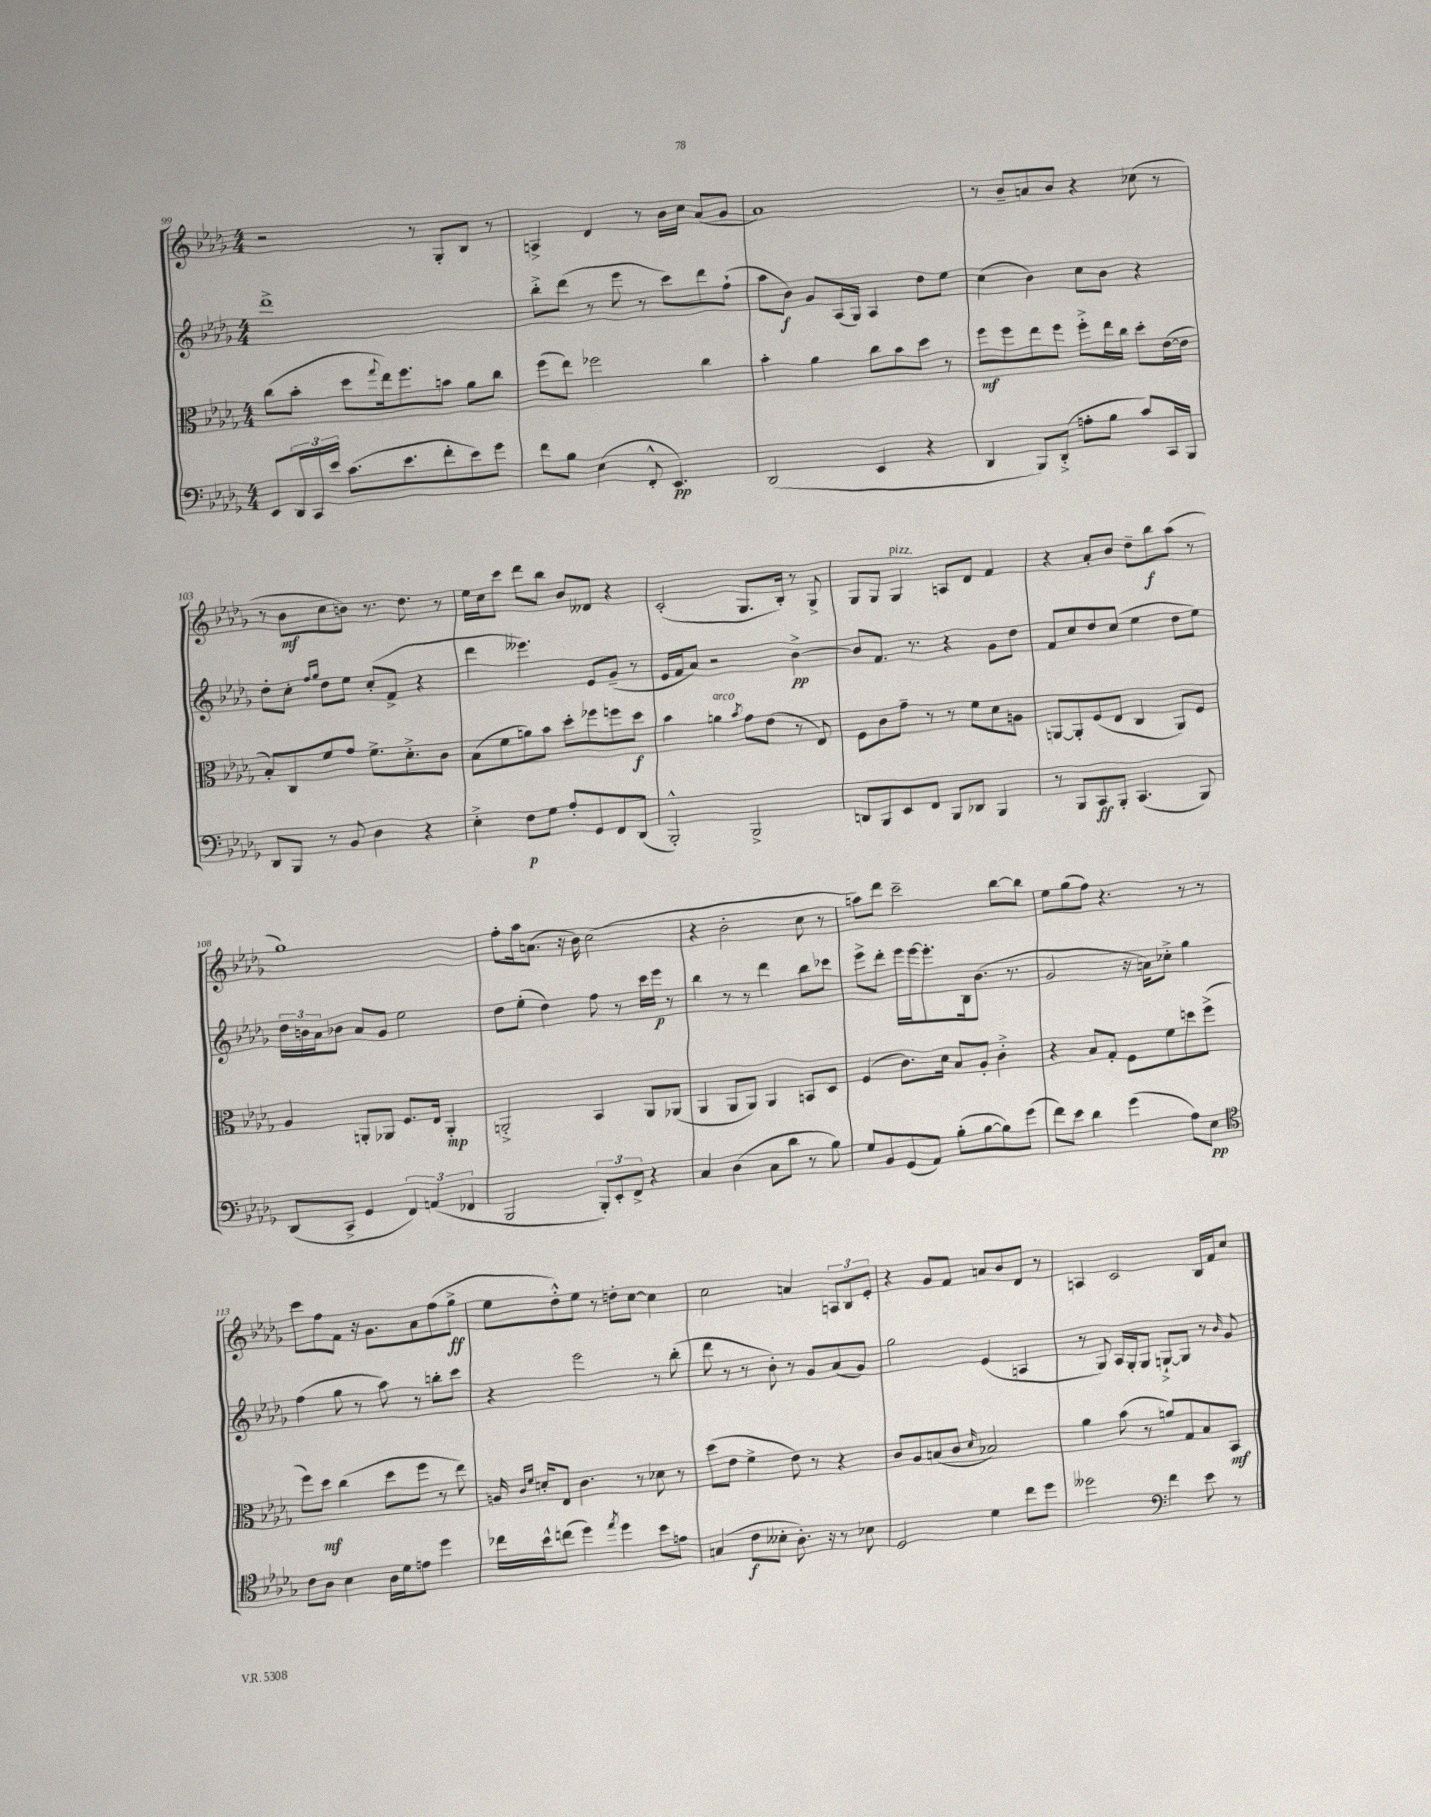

**kern	**dynam	**kern	**dynam	**kern	**dynam	**kern	**dynam
*part4	*part4	*part3	*part3	*part2	*part2	*part1	*part1
*staff4	*staff4	*staff3	*staff3	*staff2	*staff2	*staff1	*staff1
*clefF4	*	*clefC3	*	*clefG2	*	*clefG2	*
*k[b-e-a-d-g-]	*	*k[b-e-a-d-g-]	*	*k[b-e-a-d-g-]	*	*k[b-e-a-d-g-]	*
*M4/4	*	*M4/4	*	*M4/4	*	*M4/4	*
=99	=99	=99	=99	=99	=99	=99	=99
8EE-/L	.	(8cc\L	.	1ddd-^	.	2r	.
24DD-/L	.	8b-'\J	.	.	.	.	.
24CC/	.	.	.	.	.	.	.
24e-/JJ	.	.	.	.	.	.	.
(8.c\L	.	8dd-\L	.	.	.	.	.
.	.	8qqgg-/	.	.	.	.	.
.	.	16ee-\k)	.	.	.	.	.
8.e-\	.	8.ff\	.	.	.	.	.
.	.	.	.	.	.	8r	.
8f'\	.	8bn\J	.	.	.	8G-'/L	.
8e-\)	.	8a-\L	.	.	.	8B-/J	.
8g-\J	.	8cc\J	.	.	.	8r	.
=100	=100	=100	=100	=100	=100	=100	=100
8f\L	.	(8ff\L	.	8bb-'^\L	.	4An^/	.
8B-\J	.	8ee-\J)	.	(8ddd-\J	.	.	.
(4E-\	.	2ff-X\	.	8r	.	4d-/	.
.	.	.	.	8eee-\	.	.	.
8FF'^^/	.	.	.	8r	.	8r	.
4.EE-/)	pp	.	.	8ccc\L)	.	16b-\LL	.
.	.	.	.	.	.	16cc\JJ	.
.	.	4cc\	.	8ddd-\	.	(8a-/L	.
.	.	.	.	(8ff`\J	.	8g-/J	.
=101	=101	=101	=101	=101	=101	=101	=101
(2DD-/	.	4b-'\	.	8aa-\L	.	1a-)	.
.	.	.	.	8b-\J)	f	.	.
.	.	4a-\	.	8g-/L	.	.	.
.	.	.	.	(16A-/L	.	.	.
.	.	.	.	16G-/JJ)	.	.	.
4EE-/	.	8cc\L	.	4A-/	.	.	.
.	.	8b-\	.	.	.	.	.
4r	.	8dd-\J	.	8dd-\L	.	.	.
.	.	8r	.	8ee-\J	.	.	.
=102	=102	=102	=102	=102	=102	=102	=102
4DD-/	.	8ff\L	mf	(4cc\	.	8r	.
.	.	8ff\	.	.	.	8b-~/L	.
8BBB-/L)	.	8ee-\	.	4b-\)	.	8an/	.
(8DD-'^/J	.	8ff\J	.	.	.	8b-/J	.
8An'\L	.	8ff'^\L	.	8cc\L	.	4r	.
8B-\J	.	16ee-\L	.	8b-\J	.	.	.
.	.	16cc\JJ	.	.	.	.	.
8c/L)	.	8dd-'\L	.	4r	.	(8cc-X\	.
16CC/L	.	([16e-\L	.	.	.	8r	.
16BBB-/JJ	.	16e-\JJ]	.	.	.	.	.
!!LO:LB:g=z
=103	=103	=103	=103	=103	=103	=103	=103
8DD-/L	.	8B-'/L)	.	8dd-'\L	.	8r	.
8BBB-/J	.	8C/	.	8cc'\J	.	8b-\L	mf
.	.	.	.	16qqff/LL	.	.	.
.	.	.	.	16qqgg-/JJ	.	.	.
8r	.	8f/	.	8dd-\L	.	8cc\	.
8BB-/	.	8g-/J	.	8ee-\J	.	8bn\J)	.
4D-\	.	8.f^\L	.	(8cc'/L	.	8.r	.
.	.	.	.	8f^/J	.	.	.
.	.	8.d-'^\	.	.	.	8.dd-\	.
4r	.	.	.	4r	.	.	.
.	.	8c\J	.	.	.	8r	.
=104	=104	=104	=104	=104	=104	=104	=104
4E-'^\	.	(8B-\L	.	4ddd-\	.	16ee-\LL	.
.	.	.	.	.	.	16cc\J	.
.	.	8f\	.	.	.	8ccc\J	.
8F\L	p	8an\)	.	4.eee--X\)	.	8ddd-\L	.
8G-\J	.	8b-\J	.	.	.	8bb-\J	.
8A-'/L	.	8dd-'\L	.	.	.	8b-/L	.
8GG-/	.	8ff-X\	.	8e-/L	.	8d--X/J	.
8FF/	.	8ffn\	.	(8g-~/J	.	4r	.
(8DD-/J	.	8dd-\J	f	8r	.	.	.
=105	=105	=105	=105	=105	=105	=105	=105
2BBB-'^^/)	.	4b-\	.	16e-/LL	.	(2c'/	.
.	.	.	.	16f/J	.	.	.
.	.	.	.	8a-/J)	.	.	.
!	!	!LO:TX:a:i:t=arco	!	!	!	!	!
.	.	4an\	.	2r	.	.	.
.	.	8qb-/	.	.	.	.	.
2BBB-^/	.	8g-\L	.	.	.	8.G-/L	.
.	.	(8e-\J	.	.	.	.	.
.	.	.	.	.	.	16B-'/Jk)	.
.	.	8r	.	[4b-^\	pp	8r	.
.	.	8E-/)	.	.	.	8G-^/	.
=106	=106	=106	=106	=106	=106	=106	=106
8DDn/L	.	8F\L	.	8b-/L]	.	8G-/L	.
8BBB-/	.	8c\	.	8.f/J	.	8G-/J	.
!	!	!	!	!	!	!LO:TX:a:i:t=pizz.	!
8EE-/	.	8g-~\J	.	.	.	4G-/	.
.	.	.	.	8.r	.	.	.
8FF/J	.	8r	.	.	.	.	.
8BBB-/L	.	8r	.	4r	.	8An/L	.
8DD-X/J	.	8f\L	.	.	.	8d-/J	.
4BBB-/	.	8d-\	.	8g-\L	.	4f/	.
.	.	8An\J	.	8dd-\J	.	.	.
=107	=107	=107	=107	=107	=107	=107	=107
8r	.	[8AAn/L	.	8f/L	.	4r	.
8BBB-/L	.	8AA'/]	.	8cc/	.	.	.
8CC/	ff	(8F/	.	8dd-/	.	8a-'/L	.
8BBB-'/J	.	8E-/J	.	(8cc/J	.	8b-/J	.
(4.CC/	.	4C/	.	4ee-\	.	8dd-~\L	.
.	.	.	.	.	.	8bb-\	f
.	.	8AA/L)	.	8dd-\L	.	(8aa-\J	.
8BBB-/)	.	8F/J	.	8ee-\J)	.	8r	.
!!LO:LB:g=z
=108	=108	=108	=108	=108	=108	=108	=108
(8DD-/L	.	4A-/	.	24dd-\LL	.	1gg-)	.
.	.	.	.	24bn\	.	.	.
.	.	.	.	24a-\J	.	.	.
8CC^/J	.	.	.	8b-X\J	.	.	.
4GG-/	.	8AAn'/L	.	8a-/L	.	.	.
.	.	8AA-X/J	.	8g-/J	.	.	.
6FF/)	.	8.F/L	.	2ee-\	.	.	.
(6AAn/	.	.	.	.	.	.	.
.	.	16E-/Jk	.	.	.	.	.
.	.	4AA-'/	mp	.	.	.	.
6FF-X/	.	.	.	.	.	.	.
=109	=109	=109	=109	=109	=109	=109	=109
2BBB-/	.	2AAn'^/	.	8dd-\L	.	8ff'\L	.
.	.	.	.	(8ee-'\J	.	16aa-\k	.
.	.	.	.	.	.	(8.an\J	.
.	.	.	.	4dd-\)	.	.	.
.	.	.	.	.	.	16r	.
.	.	.	.	.	.	16b-\)	.
12BBB-'/L)	.	4BB-/	.	8ff\	.	(2cc\	.
12EE-'/	.	.	.	.	.	.	.
.	.	.	.	8r	.	.	.
12FF^/J	.	.	.	.	.	.	.
4r	.	8AA/L	.	16ccc\LL	.	.	.
.	.	.	.	16eee-\JJ	p	.	.
.	.	(8AA-X/J	.	8r	.	.	.
=110	=110	=110	=110	=110	=110	=110	=110
4C/	.	4AA-/	.	4bb-\	.	4r	.
(4D-\	.	8AA-/L	.	8r	.	2b-'\	.
.	.	8AA-/J)	.	8r	.	.	.
8C\L	.	4AA-/	.	4ddd-\	.	.	.
8d-\J	.	.	.	.	.	.	.
8r	.	8BBn/L	.	8bb-\L	.	8cc\	.
8B-\)	.	8D-/J	.	8ccc-X\J	.	8r	.
=111	=111	=111	=111	=111	=111	=111	=111
8G-/L	.	(4F/	.	8eee-^\L	.	8aan\L)	.
8BB-/	.	.	.	8ddd-'\J	.	8ddd-\J	.
(8GG-/	.	8.c\L)	.	16eee-\LL	.	2ccc~\	.
.	.	.	.	[16eee-\J	.	.	.
8AA-/J)	.	.	.	8.eee-'\]	.	.	.
.	.	16d-\Jk	.	.	.	.	.
(8B-'\L	.	8B-/L	.	.	.	.	.
.	.	.	.	16B-\k	.	.	.
[8B-\	.	8A-'/J	.	(8.b-\J	.	.	.
8B-\])	.	4c'^\	.	.	.	[8bb-\L	.
.	.	.	.	8.r	.	.	.
(8g-\J	.	.	.	.	.	8bb-\J]	.
=112	=112	=112	=112	=112	=112	=112	=112
8f\L)	.	4r	.	2g-/	.	8ee-\L	.
8e-\J	.	.	.	.	.	(8gg-\	.
4d-\	.	8B-/L	.	.	.	8ff\J)	.
.	.	8G-'/J	.	.	.	4.r	.
(4g-\	.	8F\L	.	16r	.	.	.
.	.	.	.	16an\KL)	.	.	.
.	.	8f\	.	8cc-X'^\J	.	.	.
8A-\L)	.	8ddn\	.	4gg-\	.	8r	.
8E-\J	pp	(8ff^\J	.	.	.	8r	.
!!LO:LB:g=z
=113	=113	=113	=113	=113	=113	=113	=113
*clefC4	*	*	*	*	*	*	*
8c\L	.	8ff\L)	.	(4ff\	.	8ccc\L	.
8A-\J	.	8dd-\J	mf	.	.	8ff\	.
4B-\	.	(4cc\	.	8gg-\	.	8f\J	.
.	.	.	.	8r	.	16r	.
.	.	.	.	.	.	8.g-\L	.
16A-\LL	.	8dd-\L	.	8aa-\)	.	.	.
16d-\J	.	.	.	.	.	.	.
8en\J	.	8ff\J	.	8r	.	8a-\	.
4dd-\	.	8r	.	8bbn'\L	.	(8ff\	.
.	.	8ee-\)	.	8ccc\J	.	8gg-^\J	ff
=114	=114	=114	=114	=114	=114	=114	=114
16cc-X\LL	.	16An/	.	4r	.	8ee-\L	.
.	.	16qqc/LL	.	.	.	.	.
.	.	16qqf/JJ	.	.	.	.	.
16b-^^\J	.	16dn'/KL	.	.	.	.	.
(8ccn\J	.	8E-/J	.	.	.	8dd-'^^\)	.
4dd-\)	.	4.c\	.	2eee-\	.	8ee-\J	.
.	.	.	.	.	.	8r	.
8qee-/	.	.	.	.	.	.	.
4dd-\	.	.	.	.	.	8ddn'\L	.
.	.	8r	.	.	.	[8cc\J	.
8b-\L	.	8d-X\	.	8r	.	4cc\]	.
8en\J	.	8r	.	(8bb-'\	.	.	.
=115	=115	=115	=115	=115	=115	=115	=115
(4Gn/	.	(8dd-\L	.	8ddd-\	.	2cc\	.
.	.	8e-\J	.	8r	.	.	.
8c\L	f	4f^\	.	8r	.	.	.
8B--X'\J	.	.	.	8b-'\)	.	.	.
8.A-'\)	.	8e-\)	.	8r	.	4an/	.
.	.	8r	.	8g-/L	.	.	.
16r	.	.	.	.	.	.	.
8r	.	4r	.	(8a-/	.	12An/L	.
.	.	.	.	.	.	12B-/	.
8B-X\	.	.	.	8g-/J)	.	.	.
.	.	.	.	.	.	12e-'/J	.
=116	=116	=116	=116	=116	=116	=116	=116
2D-/	.	8c/L	.	2gg-\	.	4r	.
.	.	8A-/	.	.	.	.	.
.	.	(8Bn/	.	.	.	8g-/L	.
.	.	8c/J	.	.	.	8f/J	.
.	.	16qqd-/	.	.	.	.	.
4d-\	.	2B-X/)	.	(4e-/	.	8an/L	.
.	.	.	.	.	.	8b-/	.
8cc\L	.	.	.	4An/	.	8d-/J	.
8dd-\J	.	.	.	.	.	8r	.
=117	=117	=117	=117	=117	=117	=117	=117
2dd--X\	.	4a-\	.	8r	.	4An/	.
.	.	.	.	8G-/)	.	.	.
.	.	(8b-\	.	16A-/LL	.	2c/	.
.	.	.	.	16G-'/J	.	.	.
.	.	8r	.	8G-/J	.	.	.
*clefF4	*	*	*	*	*	*	*
4f\	.	8an/L)	.	[8Gn`^/L	.	.	.
.	.	8G-/	.	8G/J]	.	.	.
8e-\	.	8B-/	.	8r	.	16B-/LL	.
.	.	.	.	.	.	16f/J	.
.	.	.	.	16qqb-/	.	.	.
8r	.	8BB-/J	mf	8g-/	.	8cc/J	.
==	==	==	==	==	==	==	==
*-	*-	*-	*-	*-	*-	*-	*-
